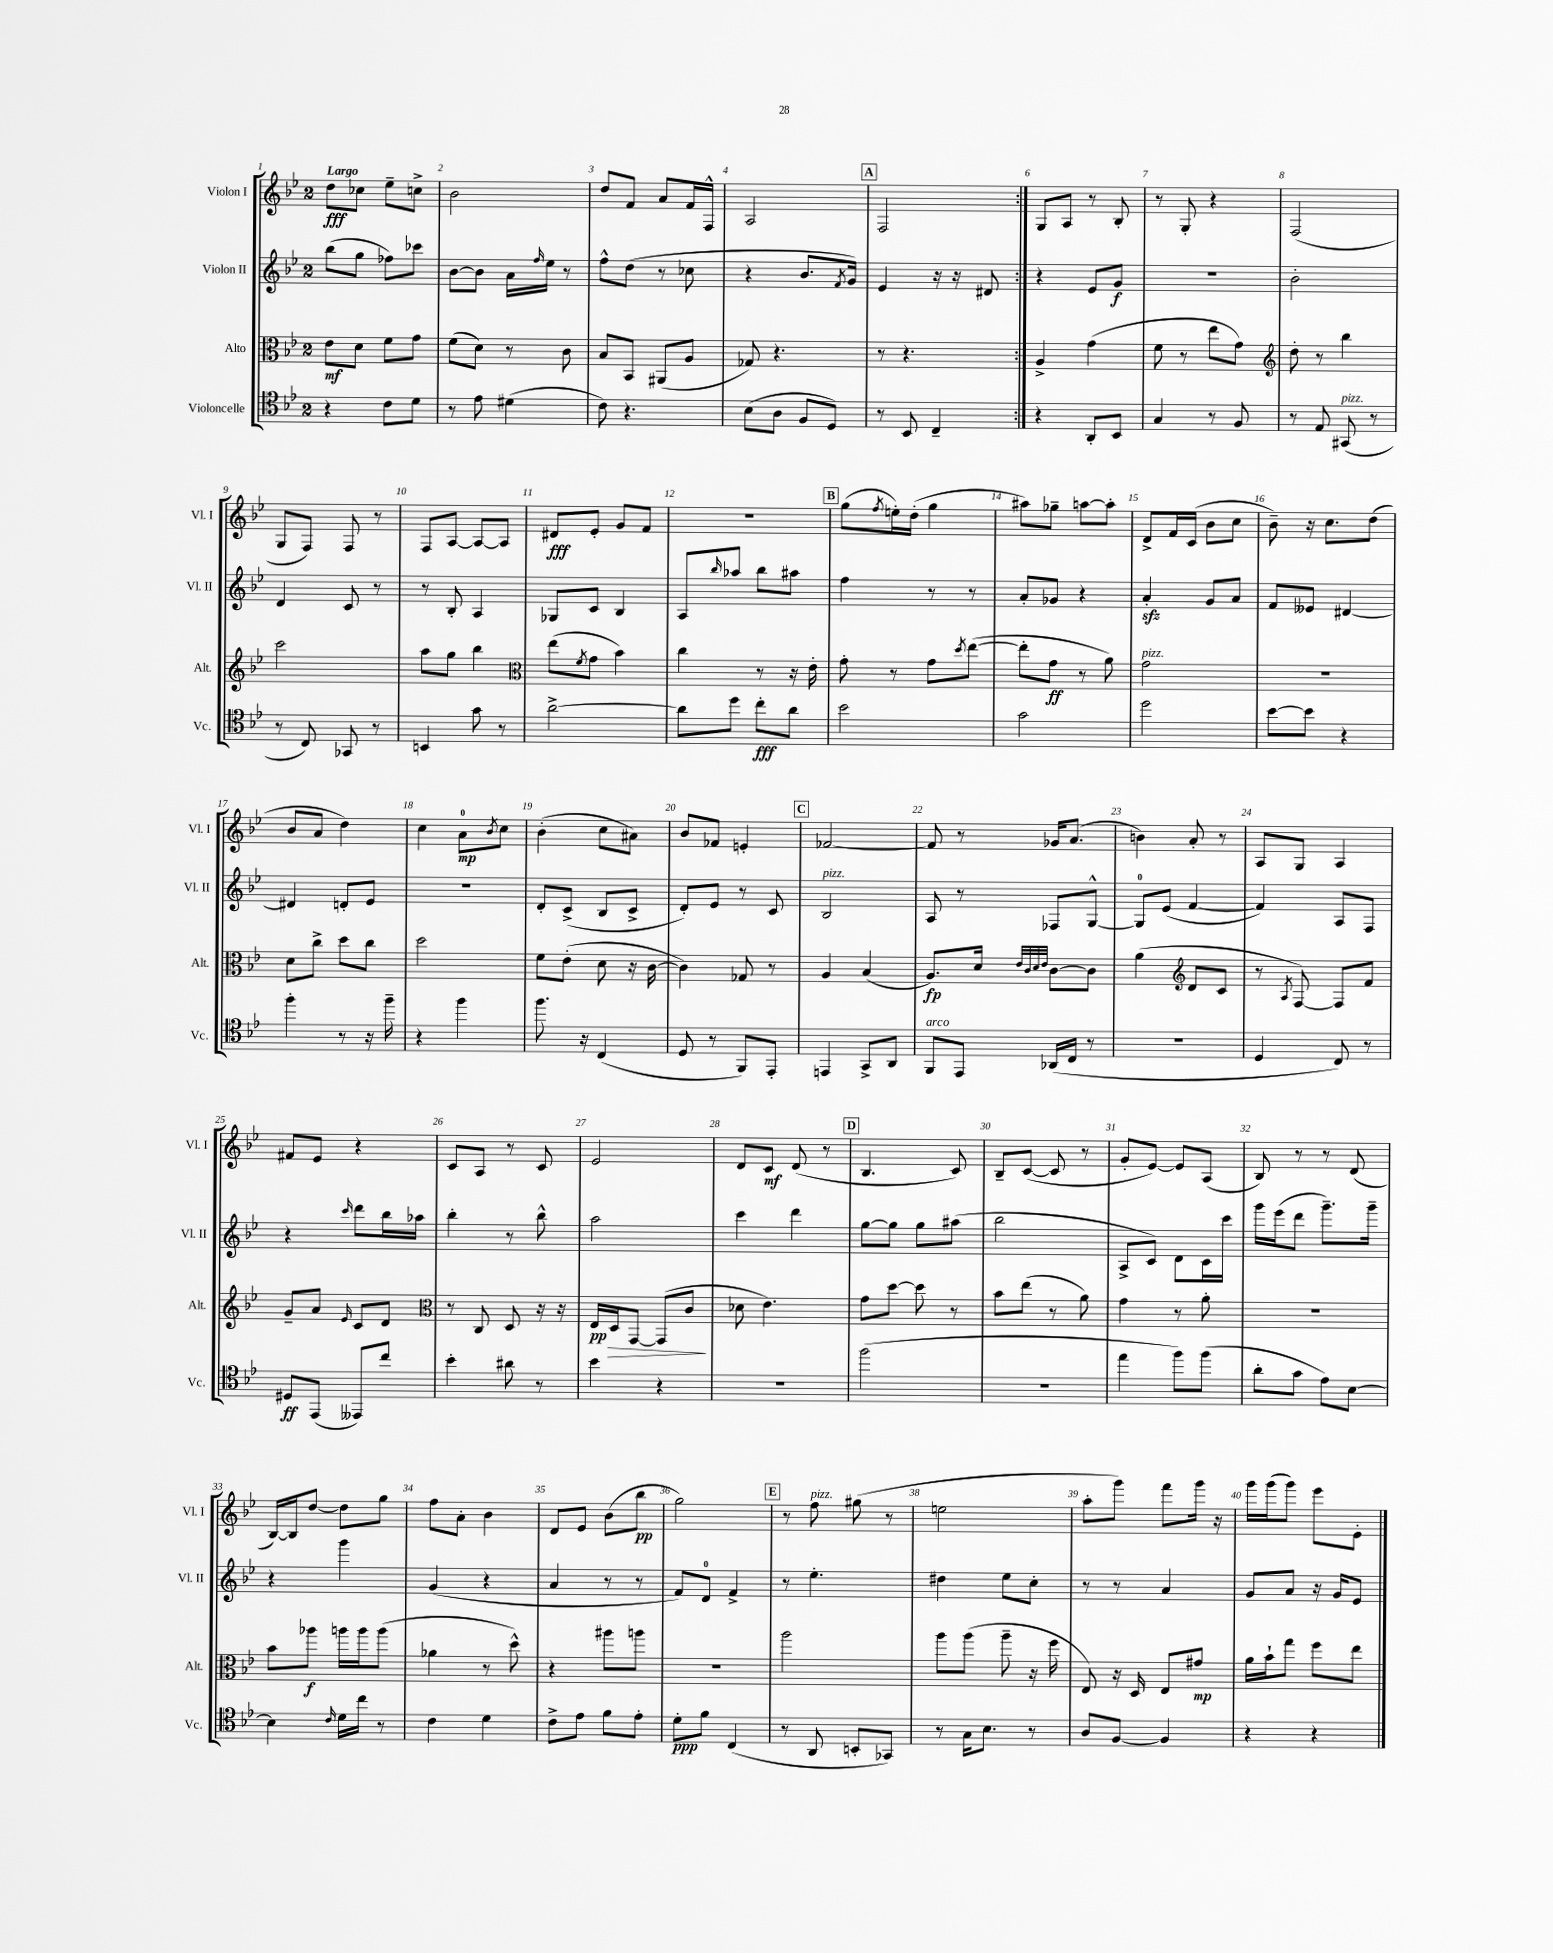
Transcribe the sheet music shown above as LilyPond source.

<<
\new StaffGroup <<
\new Staff = "s0" \with { instrumentName = "Violon I" shortInstrumentName = "Vl. I" } {
    \clef treble \key bes \major \once \override Staff.TimeSignature.style = #'single-digit \time 2/4 \tempo "Largo"
    \repeat volta 2 { d''8\fff ces''8 ees''8-- c''8-> |
    bes'2 |
    d''8 f'8 a'8 f'16 f16-^ |
    a2 |
    \mark \markup { \box "A" } f2 | }
    g8 a8 r8 bes8-. |
    r8 g8-. r4 |
    f2( |
    g8 f8) f8 r8 |
    f8 a8~ a8~ a8 |
    dis'8\fff ees'8-. g'8 f'8 |
    R2 |
    \mark \markup { \box "B" } g''8( \acciaccatura { f''8 } e''16-.) d''16-.( g''4 |
    ais''8) ges''8-- a''8~ a''8-. |
    d'8-> f'16 c'16( bes'8 c''8 |
    bes'8--) r16 c''8. d''8( |
    bes'8 a'8 d''4) |
    c''4 a'8-0\mp \acciaccatura { bes'8 } c''8 |
    bes'4-.( c''8 ais'8) |
    bes'8 fes'8 e'4-. |
    \mark \markup { \box "C" } fes'2~ |
    fes'8 r8 ges'16 a'8.( |
    b'4) a'8-. r8 |
    a8 g8 a4 |
    fis'8 ees'8 r4 |
    c'8 a8 r8 c'8 |
    ees'2 |
    d'8 c'8\mf d'8( r8 |
    \mark \markup { \box "D" } bes4. c'8) |
    bes8-- c'8~( c'8 r8 |
    g'8-. ees'8~) ees'8 a8( |
    bes8) r8 r8 d'8( |
    bes16~) bes16 d''8~ d''8 g''8 |
    f''8 a'8-. bes'4 |
    d'8 ees'8 bes'8( bes''8\pp |
    g''2) |
    \mark \markup { \box "E" } r8 f''8^\markup { \italic "pizz." } gis''8( r8 |
    e''2 |
    a''8-. g'''8) f'''8 g'''16 r16 |
    g'''16 g'''16( g'''8) ees'''8 ees'8-. \bar "|." |
}
\new Staff = "s1" \with { instrumentName = "Violon II" shortInstrumentName = "Vl. II" } {
    \clef treble \key bes \major \once \override Staff.TimeSignature.style = #'single-digit \time 2/4
    \repeat volta 2 { bes''8( g''8 fes''8) ces'''8 |
    bes'8~ bes'8 a'16 \grace { f''16 } ees''16 r8 |
    f''8-^ d''8( r8 ces''8 |
    r4 bes'8. \acciaccatura { f'8 } g'16) |
    \mark \markup { \box "A" } ees'4 r16 r16 dis'8 | }
    r4 ees'8 g'8\f |
    R2 |
    bes'2-. |
    d'4 c'8 r8 |
    r8 bes8-. a4 |
    ges8 c'8 bes4 |
    a8 \grace { bes''16 } aes''8 bes''8 ais''8 |
    \mark \markup { \box "B" } f''4 r8 r8 |
    a'8-. ges'8 r4 |
    a'4-.\sfz g'8 a'8 |
    f'8 eeses'8 dis'4~ |
    dis'4 d'8-. ees'8 |
    R2 |
    d'8-. c'8->( bes8 c'8-> |
    d'8-.) ees'8 r8 c'8 |
    \mark \markup { \box "C" } bes2^\markup { \italic "pizz." } |
    a8 r8 fes8 g8~-^ |
    g8-0 ees'8( f'4~ |
    f'4) a8 f8 |
    r4 \grace { c'''16 } d'''8 bes''16 aes''16 |
    bes''4-. r8 bes''8-^ |
    a''2 |
    c'''4 d'''4 |
    \mark \markup { \box "D" } g''8~ g''8 g''8 ais''8( |
    bes''2 |
    a8-> c'8) d'8 c'16 c'''16 |
    g'''16 ees'''16( d'''8 g'''8.--) g'''16-- |
    r4 g'''4 |
    g'4( r4 |
    a'4 r8 r8 |
    f'8) d'8-0 f'4-> |
    \mark \markup { \box "E" } r8 ees''4.-. |
    dis''4 ees''8 c''8-. |
    r8 r8 a'4 |
    g'8 a'8 r16 g'16 ees'8 \bar "|." |
}
\new Staff = "s2" \with { instrumentName = "Alto" shortInstrumentName = "Alt." } {
    \clef alto \key bes \major \once \override Staff.TimeSignature.style = #'single-digit \time 2/4
    \repeat volta 2 { ees'8\mf d'8 f'8 g'8 |
    f'8( d'8) r8 c'8 |
    bes8 bes,8 ais,8( a8 |
    ges8) r4. |
    \mark \markup { \box "A" } r8 r4. | }
    a4-> g'4( |
    f'8 r8 ees''8 g'8) |
    \clef treble d''8-. r8 bes''4 |
    c'''2 |
    a''8 g''8 bes''4 |
    \clef alto ees''8( \acciaccatura { f'8 } g'8 bes'4) |
    c''4 r8 r16 ees'16-. |
    \mark \markup { \box "B" } g'8-. r8 g'8 \acciaccatura { d''8 } ees''8~( |
    ees''8-. g'8\ff r8 a'8) |
    g'2^\markup { \italic "pizz." } |
    r2 |
    d'8 c''8-> d''8 c''8 |
    d''2 |
    f'8 ees'8-.( d'8 r16 c'16~ |
    c'4) ges8 r8 |
    \mark \markup { \box "C" } a4 bes4( |
    a8.\fp) d'16 \grace { ees'32 c'32 d'32 ees'32 } c'8~ c'8 |
    a'4( \clef treble d'8 c'8 |
    r8 \acciaccatura { a8 } f8~) f8 f'8 |
    g'8-- a'8 \grace { ees'16 } c'8 d'8 |
    \clef alto r8 c8 d8 r16 r16 |
    ees16\pp\> d16 g,8~ g,8( c'8\! |
    des'8 ees'4.) |
    \mark \markup { \box "D" } g'8 d''8~ d''8 r8 |
    bes'8 ees''8( r8 a'8) |
    g'4 r8 a'8-. |
    R2 |
    bes'8 aes''8\f a''16 a''16 a''8( |
    aes'4 r8 d''8-^) |
    r4 ais''8 a''8 |
    R2 |
    \mark \markup { \box "E" } a''2 |
    a''8 a''8( a''8-- r16 f''16 |
    ees8) r16 d16 ees8 gis'8\mp |
    a'16 bes'16-! g''8 f''8 ees''8 \bar "|." |
}
\new Staff = "s3" \with { instrumentName = "Violoncelle" shortInstrumentName = "Vc." } {
    \clef tenor \key bes \major \once \override Staff.TimeSignature.style = #'single-digit \time 2/4
    \repeat volta 2 { r4 c'8 d'8 |
    r8 ees'8 dis'4( |
    c'8) r4. |
    bes8( a8 f8 d8) |
    \mark \markup { \box "A" } r8 bes,8 c4-- | }
    r4 a,8-. bes,8 |
    g4 r8 f8 |
    r8 ees8 gis,8^\markup { \italic "pizz." }( r8 |
    r8 c8) ges,8 r8 |
    b,4 g'8 r8 |
    a'2~-> |
    a'8 d''8 c''8-.\fff a'8 |
    \mark \markup { \box "B" } bes'2 |
    g'2 |
    d''2 |
    bes'8~ bes'8 r4 |
    f''4-. r8 r16 f''16-- |
    r4 f''4 |
    f''8. r16 c4( |
    d8 r8 f,8) ees,8-. |
    \mark \markup { \box "C" } e,4 g,8-> a,8 |
    f,8^\markup { \italic "arco" } ees,8 aes,16( c16 r8 |
    R2 |
    d4 c8) r8 |
    dis8\ff ees,8( eeses,8) c''8 |
    bes'4-. ais'8 r8 |
    bes'4 r4 |
    r2 |
    \mark \markup { \box "D" } f''2( |
    R2 |
    ees''4 f''8) f''8( |
    a'8-. g'8 ees'8) bes8~ |
    bes4 \grace { c'16 } d'16 c''16 r8 |
    c'4 d'4 |
    c'8-> ees'8 f'8 ees'8-. |
    d'8-.\ppp f'8 c4( |
    \mark \markup { \box "E" } r8 a,8 b,8-. ges,8) |
    r8 g16 bes8. r8 |
    a8 f8~ f4 |
    r4 r4 \bar "|." |
}
>>
>>
\layout { \context { \Score \override BarNumber.break-visibility = ##(#f #t #t) barNumberVisibility = #all-bar-numbers-visible } }
